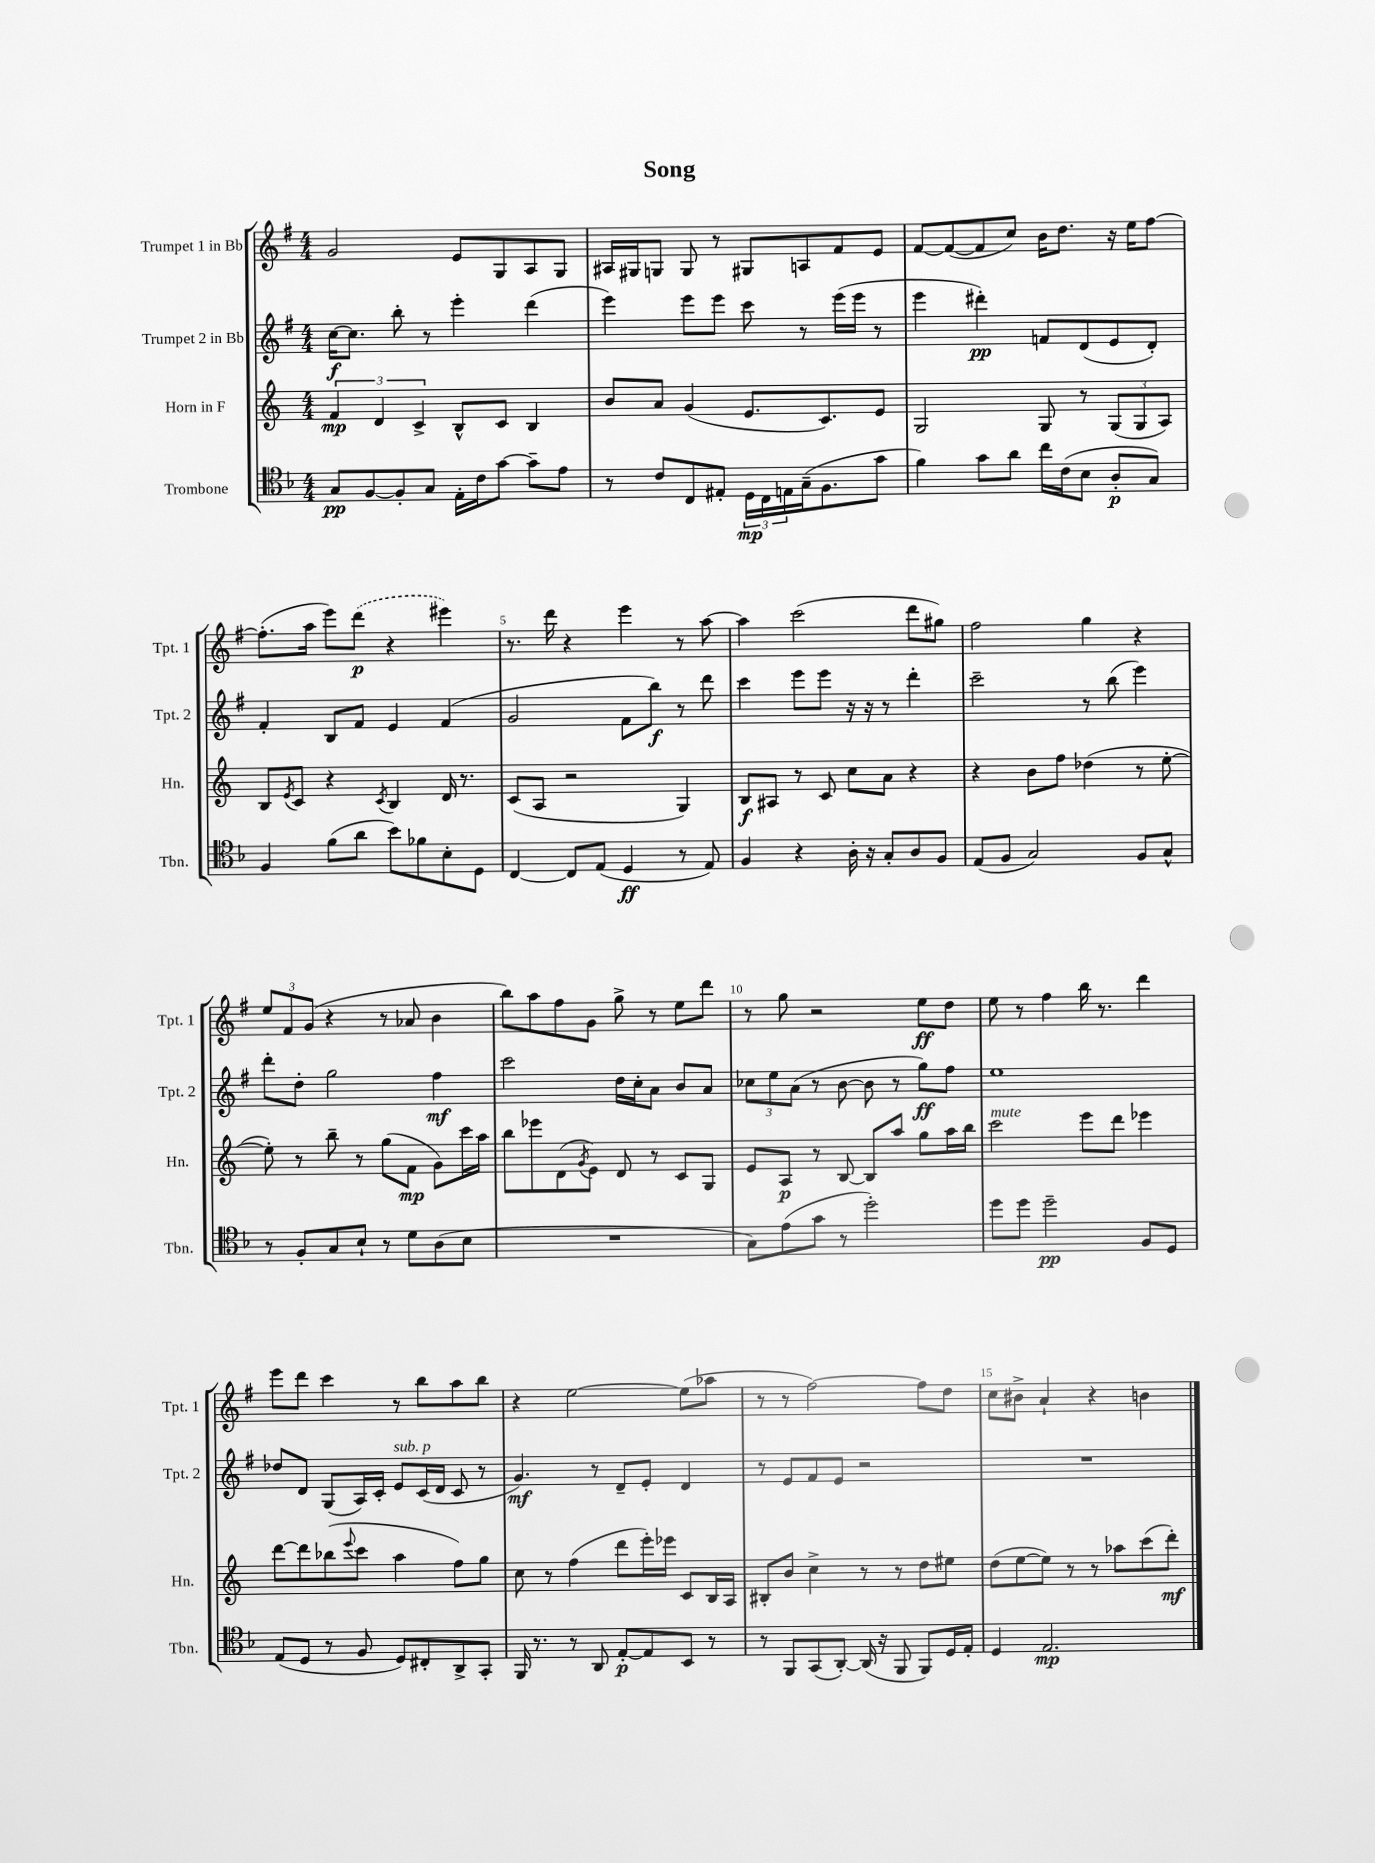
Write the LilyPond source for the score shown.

\header { title = "Song" }
<<
\new StaffGroup <<
\new Staff = "s0" \with { instrumentName = "Trumpet 1 in Bb" shortInstrumentName = "Tpt. 1" } {
    \clef treble \key g \major \numericTimeSignature \time 4/4
    g'2 e'8 g8 a8 g8 |
    ais16 gis16 g8 g8 r8 gis8 a8 fis'8 e'8 |
    fis'8~ fis'8~( fis'8 c''8) b'16 d''8. r16 e''16 fis''8~ |
    fis''8.-.( a''16 e'''8) \once \slurDashed d'''8\p( r4 eis'''4) |
    r8. d'''16 r4 e'''4 r8 a''8~ |
    a''4 c'''2( d'''8 gis''8) |
    fis''2 g''4 r4 |
    \tuplet 3/2 { e''8 fis'8 g'8( } r4 r8 aes'8 b'4 |
    b''8) a''8 fis''8 g'8 g''8-> r8 e''8 d'''8 |
    r8 g''8 r2 e''8\ff d''8 |
    e''8 r8 fis''4 b''16 r8. d'''4 |
    e'''8 d'''8 c'''4 r8 b''8 a''8 b''8 |
    r4 e''2~ e''8( aes''8 |
    r8 r8 fis''2~) fis''8 d''8 |
    c''8 bis'8-> a'4-! r4 b'4 \bar "|." |
}
\new Staff = "s1" \with { instrumentName = "Trumpet 2 in Bb" shortInstrumentName = "Tpt. 2" } {
    \clef treble \key g \major \numericTimeSignature \time 4/4
    c''16~\f c''8. b''8-. r8 e'''4-. d'''4( |
    e'''4) e'''8 e'''8 c'''8 r8 e'''16( e'''16 r8 |
    e'''4 dis'''4-.\pp) f'8 d'8( e'8 d'8-.) |
    fis'4-. b8 fis'8 e'4 fis'4( |
    g'2 fis'8 b''8\f) r8 d'''8 |
    c'''4 e'''8 e'''8 r16 r16 r8 d'''4-. |
    c'''2-- r8 b''8( e'''4) |
    d'''8-. d''8-. g''2 fis''4\mf |
    c'''2 d''16 c''16-. a'8 b'8 a'8 |
    \tuplet 3/2 { ces''8 e''8 a'8( } r8 b'8~ b'8 r8 g''8\ff) fis''8 |
    e''1 |
    des''8 d'8 g8( a16) c'16-. e'8^\markup { \italic "sub. p" } c'16( d'16 c'8 r8 |
    g'4.\mf) r8 d'8-- e'8-. d'4 |
    r8 e'8 fis'8 e'8 r2 |
    R1 \bar "|." |
}
\new Staff = "s2" \with { instrumentName = "Horn in F" shortInstrumentName = "Hn." } {
    \clef treble \key c \major \numericTimeSignature \time 4/4
    \tuplet 3/2 { f'4\mp d'4 c'4-> } b8-^ c'8 b4 |
    b'8 a'8 g'4( e'8. c'8.) e'8 |
    g2 g8 r8 \tuplet 3/2 { g8( g8 a8) } |
    b8 \acciaccatura { e'8 } c'8 r4 \acciaccatura { c'8 } b4 d'16 r8. |
    c'8( a8 r2 g4) |
    b8\f ais8 r8 c'8 c''8 a'8 r4 |
    r4 b'8 f''8 des''4( r8 e''8~-. |
    e''8-.) r8 b''8-- r8 g''8( f'8\mp g'8) c'''16 a''16 |
    b''8 ees'''8 d'8( \acciaccatura { g'8 } e'8) d'8 r8 c'8 g8 |
    e'8 a8\p r8 b8~ b8 a''8 g''8 a''16 b''16 |
    c'''2^\markup { \italic "mute" } e'''8 d'''8 ees'''4 |
    d'''8~ d'''8 bes''8( \appoggiatura { e'''8 } c'''8 a''4 f''8) g''8 |
    c''8 r8 f''4( d'''8 e'''16-.) ees'''16 c'8 b16 a16 |
    bis8-. b'8 c''4-> r8 r8 d''8 eis''8 |
    d''8( e''8~ e''8) r8 r8 aes''8 c'''8( d'''8-.\mf) \bar "|." |
}
\new Staff = "s3" \with { instrumentName = "Trombone" shortInstrumentName = "Tbn." } {
    \clef tenor \key f \major \numericTimeSignature \time 4/4
    g8\pp f8~ f8-. g8 e16-. c'16 g'8~ g'8-- e'8 |
    r8 c'8 c8 eis8-. \tuplet 3/2 { d16\mp c16 e16 } g16--( f8. g'8 |
    f'4) g'8 a'8 c''16 c'16( bes8 a8-.\p g8) |
    f4 f'8( a'8 bes'8) fes'8 bes8-. d8 |
    c4~ c8 e8( d4\ff r8 e8) |
    f4 r4 a16-. r16 g8-. a8 f8 |
    e8( f8 g2) f8 g8-^ |
    r8 f8-. g8 bes8-! r8 d'8 a8( bes8 |
    R1 |
    g8) e'8( g'8 r8 d''2-.) |
    d''8 d''8 d''2--\pp f8 d8 |
    e8( d8 r8 f8 d8) cis8-. a,8-> g,8-. |
    f,16 r8. r8 a,8 e8~-.\p e8 bes,8 r8 |
    r8 f,8 g,8( a,8~-.) a,16( r16 f,8 f,8) d16 e16-. |
    d4 e2.\mp \bar "|." |
}
>>
>>
\layout { \context { \Score \override BarNumber.break-visibility = ##(#f #t #t) barNumberVisibility = #(every-nth-bar-number-visible 5) } }
